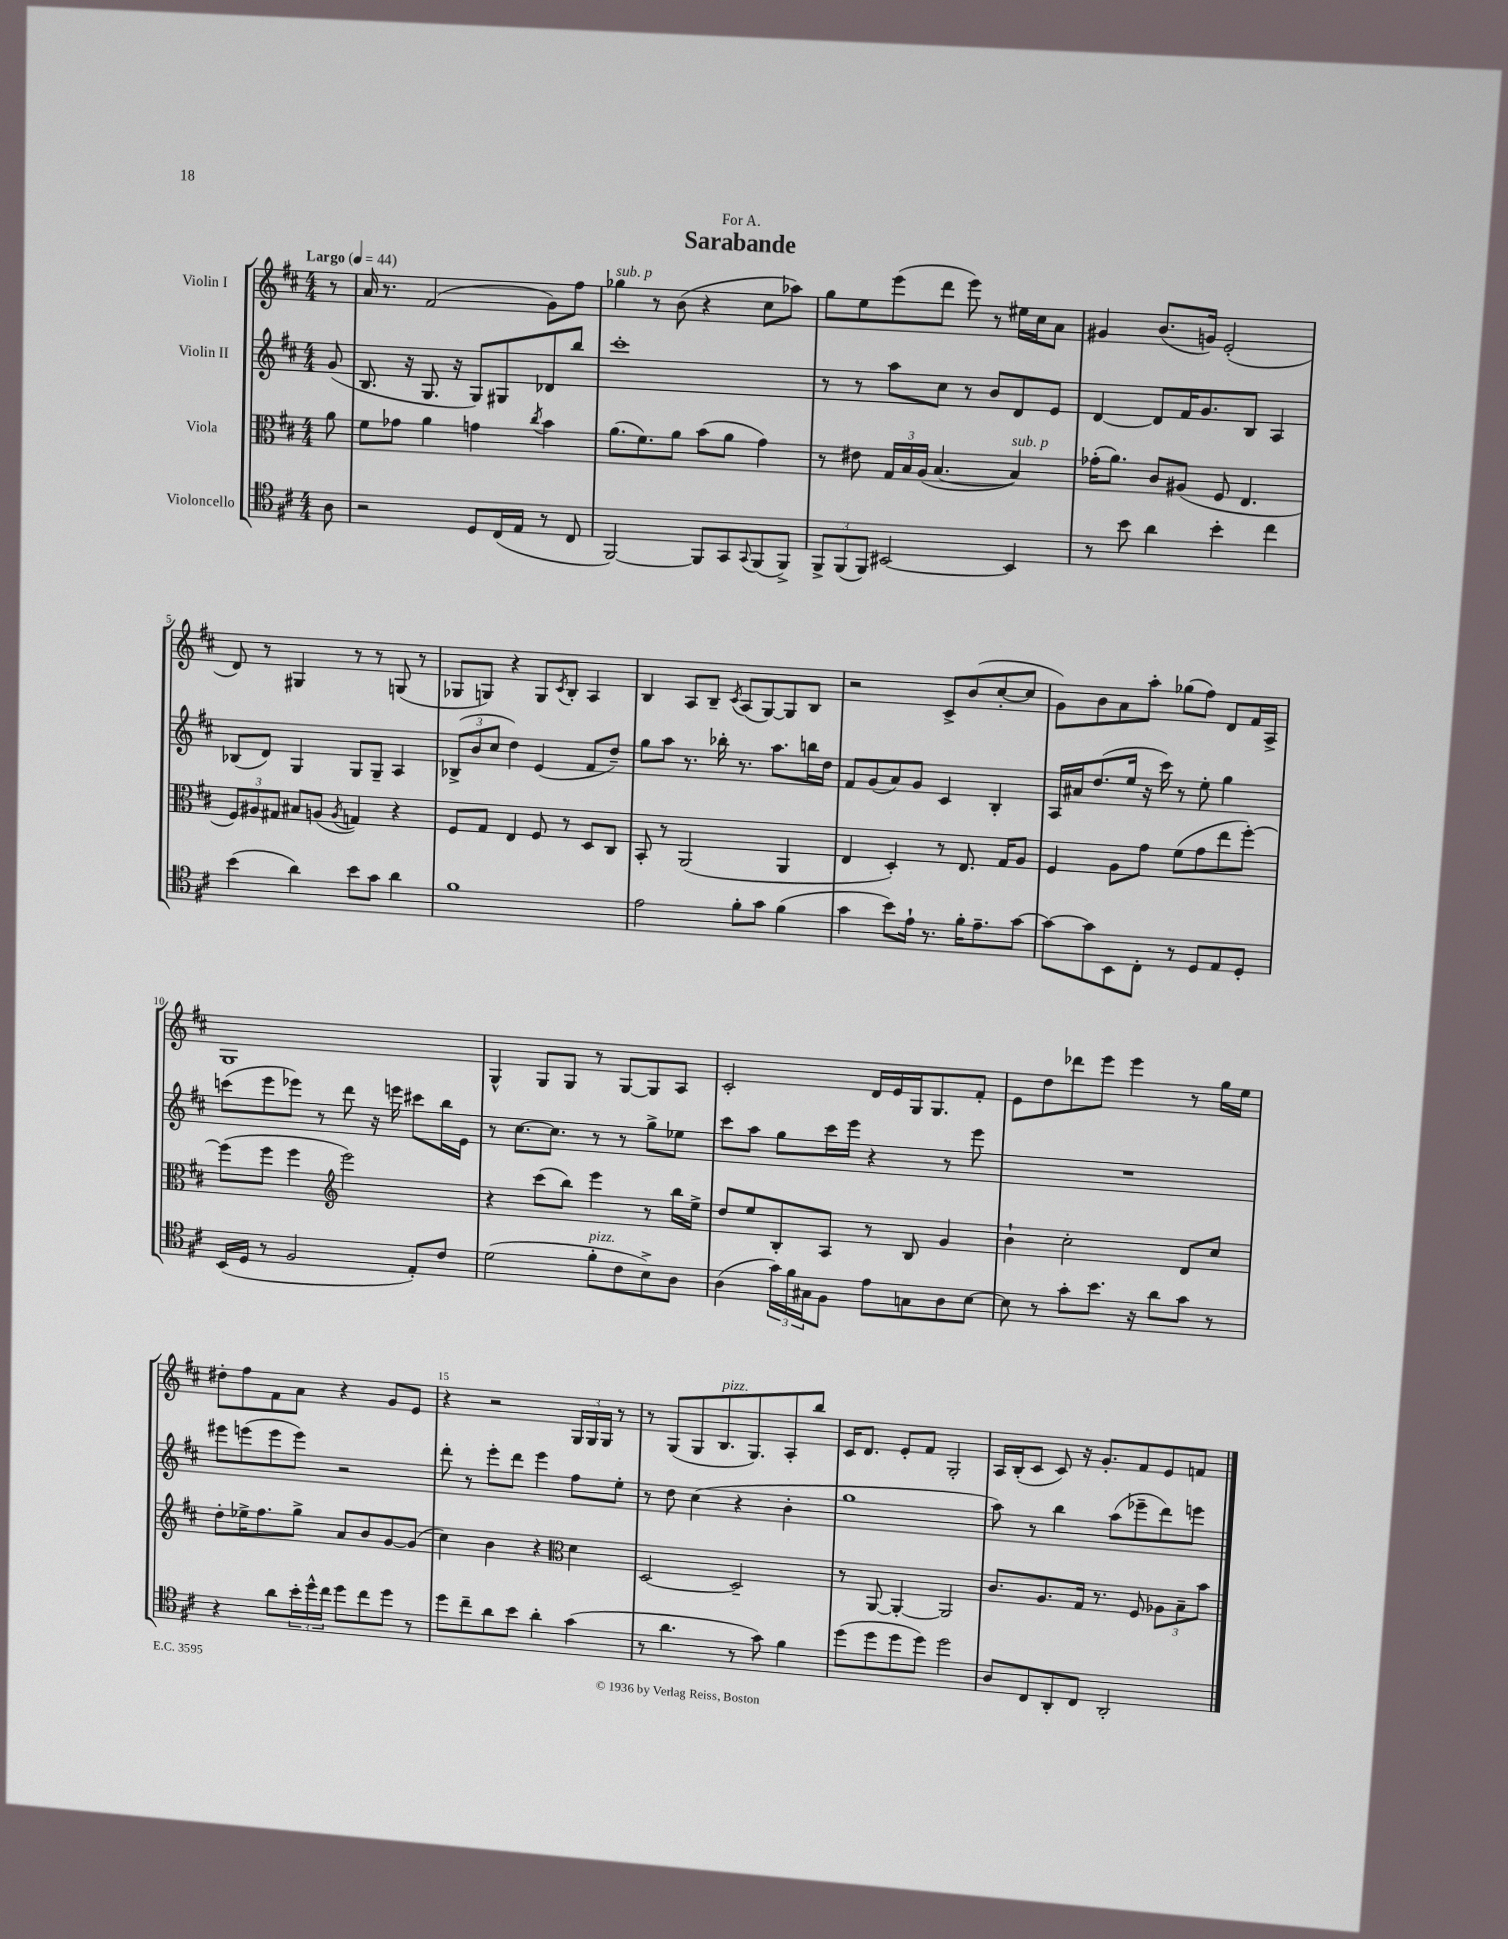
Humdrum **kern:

**kern	**kern	**kern	**kern
*staff4	*staff3	*staff2	*staff1
*clefC4	*clefC3	*clefG2	*clefG2
*k[f#c#]	*k[f#c#]	*k[f#c#]	*k[f#c#]
*M4/4	*M4/4	*M4/4	*M4/4
*MM44	*MM44	*MM44	*MM44
8A	8a	(8g	8r
=	=	=	=
2r	8f#	8.B	16a
.	.	.	8.r
.	8g-	.	.
.	.	16r	.
.	4a	8.G	(2f#
.	.	16r	.
8D	4g	8G)	.
(16C#	.	8G#	.
16E	.	.	.
.	8qcc#	.	.
8r	4b	8d-	8g)
8C#	.	8bb	8ff#
=	=	=	=
[2FF#)	(8.a	1ccc#'	4gg-
.	8.f#)	.	.
.	.	.	8r
.	8a	.	(8b
8FF#]	(8b	.	4r
8GG	8a	.	.
8qqGG	.	.	.
(8FF#	4g)	.	8cc#
8FF#^)	.	.	8aa-)
=	=	=	=
12FF#^	8r	8r	8gg
(12FF#	.	.	.
.	8e#	8r	8ee
12FF#)	.	.	.
[2BB#	24G	8aa	(8eee
.	24B	.	.
.	(24A	.	.
.	[4.B	8cc#	8ddd
.	.	8r	8eee)
.	.	8b	8r
4BB#]	4B])	8d	16ee#
.	.	.	16cc#
.	.	8e	8a
=	=	=	=
8r	(16g-'	[4d	4g#
.	8.a)	.	.
8b	.	.	.
4a	8c#	8d]	(8.b
.	(8A#	16f#	.
.	.	8.g	16g)
4b'	8F#	.	(2e'
.	4.E	8B	.
4cc#	.	4A	.
=	=	=	=
(4b	12F#)	(8B-	8d)
.	12A#	.	.
.	.	8d)	8r
.	12G#	.	.
4a)	8B#	4G	4G#
.	(8A	.	.
.	8qA	.	.
8b	4G)	8G	8r
8g	.	8G~	8r
4a	4r	4A	(8G
.	.	.	8r
=	=	=	=
1f#	8F#	(12B-^	8G-
.	.	12b	.
.	8G	.	8G)
.	.	12cc#	.
.	4E	4dd)	4r
.	8F#	(4e	8G
.	.	.	8qc#
.	8r	.	8B'
.	8D	8f#	4A
.	8C#	8dd~)	.
=	=	=	=
2e	8BB'	8gg	4B
.	8r	8aa	.
.	(2AA	8.r	8A
.	.	.	8B~
.	.	16bb-'	.
.	.	.	8qc#
8f#'	.	8.r	(8A
8g	.	.	[8G)
.	.	8.aa	.
(4f#	4AA	.	8G]
.	.	16bb	8B
.	.	16dd	.
=	=	=	=
4g	4E	8f#	2r
.	.	(8g	.
8b)	4D')	8a)	.
16e`	.	8g	.
8.r	.	.	.
.	8r	4c#	8c#^
16f#'	8.E	.	(8b
8.e~	.	.	.
.	.	4B'	[8cc#'
.	16G	.	.
[8g	8A	.	8cc#]
=	=	=	=
8g_	4F#	16A	8g)
.	.	16a#	.
8g]	.	(8.dd	8b
8BB	8A	.	8a
.	.	16ee	.
8C#'	8g	16r	8aa'
.	.	16ccc#)	.
8r	(8f#	8r	(8gg-
8D	8g	8ee'	8ff#)
8E	8ee	4gg	8d
8D'	[8ff#')	.	16f#
.	.	.	16A^
=	=	=	=
(16BB	(8ff#]	(8ccc	1G
16D	.	.	.
8r	8ff#	8eee	.
2F#	4ff#	8eee-)	.
.	.	8r	.
*	*clefG2	*	*
.	2eee)	8ddd	.
.	.	16r	.
.	.	16eee	.
8E')	.	8ccc#	.
8c#	.	16bb	.
.	.	16e	.
=	=	=	=
(2d	4r	8r	4G^^
.	.	[8.cc#	.
.	(8ccc#	.	8G
.	.	8.cc#]	.
.	8bb)	.	8G
8f#'	4eee	8r	8r
8c#	.	8r	[8G
8B^)	8r	8gg^	8G]
8A	16bb	8ee-	8A
.	16ee^	.	.
=	=	=	=
(4A	8dd	8ccc#	2c#'
.	8ee	8aa	.
24g)	8B'	8gg	.
24f#	.	.	.
24G#	.	.	.
8F#	8A	16ccc#	.
.	.	16eee	.
8e	8r	4r	16d
.	.	.	16e
8G	8B	.	16G
.	.	.	8.G
8A	4g	8r	.
[8B	.	8eee	8f#'
=	=	=	=
8B]	4b`	1r	8e
8r	.	.	8dd
8g'	2cc#'	.	8ddd-
8.b	.	.	8eee
.	.	.	4eee
16r	.	.	.
8a	.	.	.
8g	8d	.	8r
8r	8cc#	.	16gg
.	.	.	16ee
=	=	=	=
4r	8dd'	8eee#	8dd#'
.	16ee-^	(8eee	8ff#
.	8.ff#	.	.
8a	.	8eee	8f#
24b'	8gg^	8eee)	8a
24dd^^	.	.	.
24cc#	.	.	.
8dd	8a	2r	4r
8cc#	8b	.	.
8dd	[8g	.	8g
8r	(8g]	.	8e
=	=	=	=
8dd	4cc#)	8ddd'	4r
8cc#~	.	8r	.
8a	4b	8eee'	2r
8b	.	8ddd	.
4a'	4r	4eee	.
*	*clefC3	*	*
(4g	4d	8ff#	24G
.	.	.	24G
.	.	.	24G
.	.	8ee'	8r
=	=	=	=
8r	[2D	8r	8r
4.a	.	8dd	(8G
.	.	(4cc#	8G
.	.	.	8.B
8r	2D~]	4r	.
.	.	.	8.G)
8g)	.	.	.
4f#	.	4b'	8A'
.	.	.	8bb
=	=	=	=
(8dd	8r	1gg	16c#
.	.	.	8.d
8dd	[8AA	.	.
8dd	4AA'_	.	8e'
8dd)	.	.	8f#
2dd	2AA]	.	2G'
=	=	=	=
8A	8.c#	8aa)	16A
.	.	.	(16B'
8C#	.	8r	8c#
.	8.A	.	.
8AA'	.	4bb	8c#)
8C#	16G	.	16r
.	8.r	.	8.g'
2AA'	.	(8aa	.
.	8F#	8eee-~	8f#
.	12A-	8ddd)	8e
.	12B~	.	.
.	.	8eee	8f
.	12b	.	.
==	==	==	==
*-	*-	*-	*-
